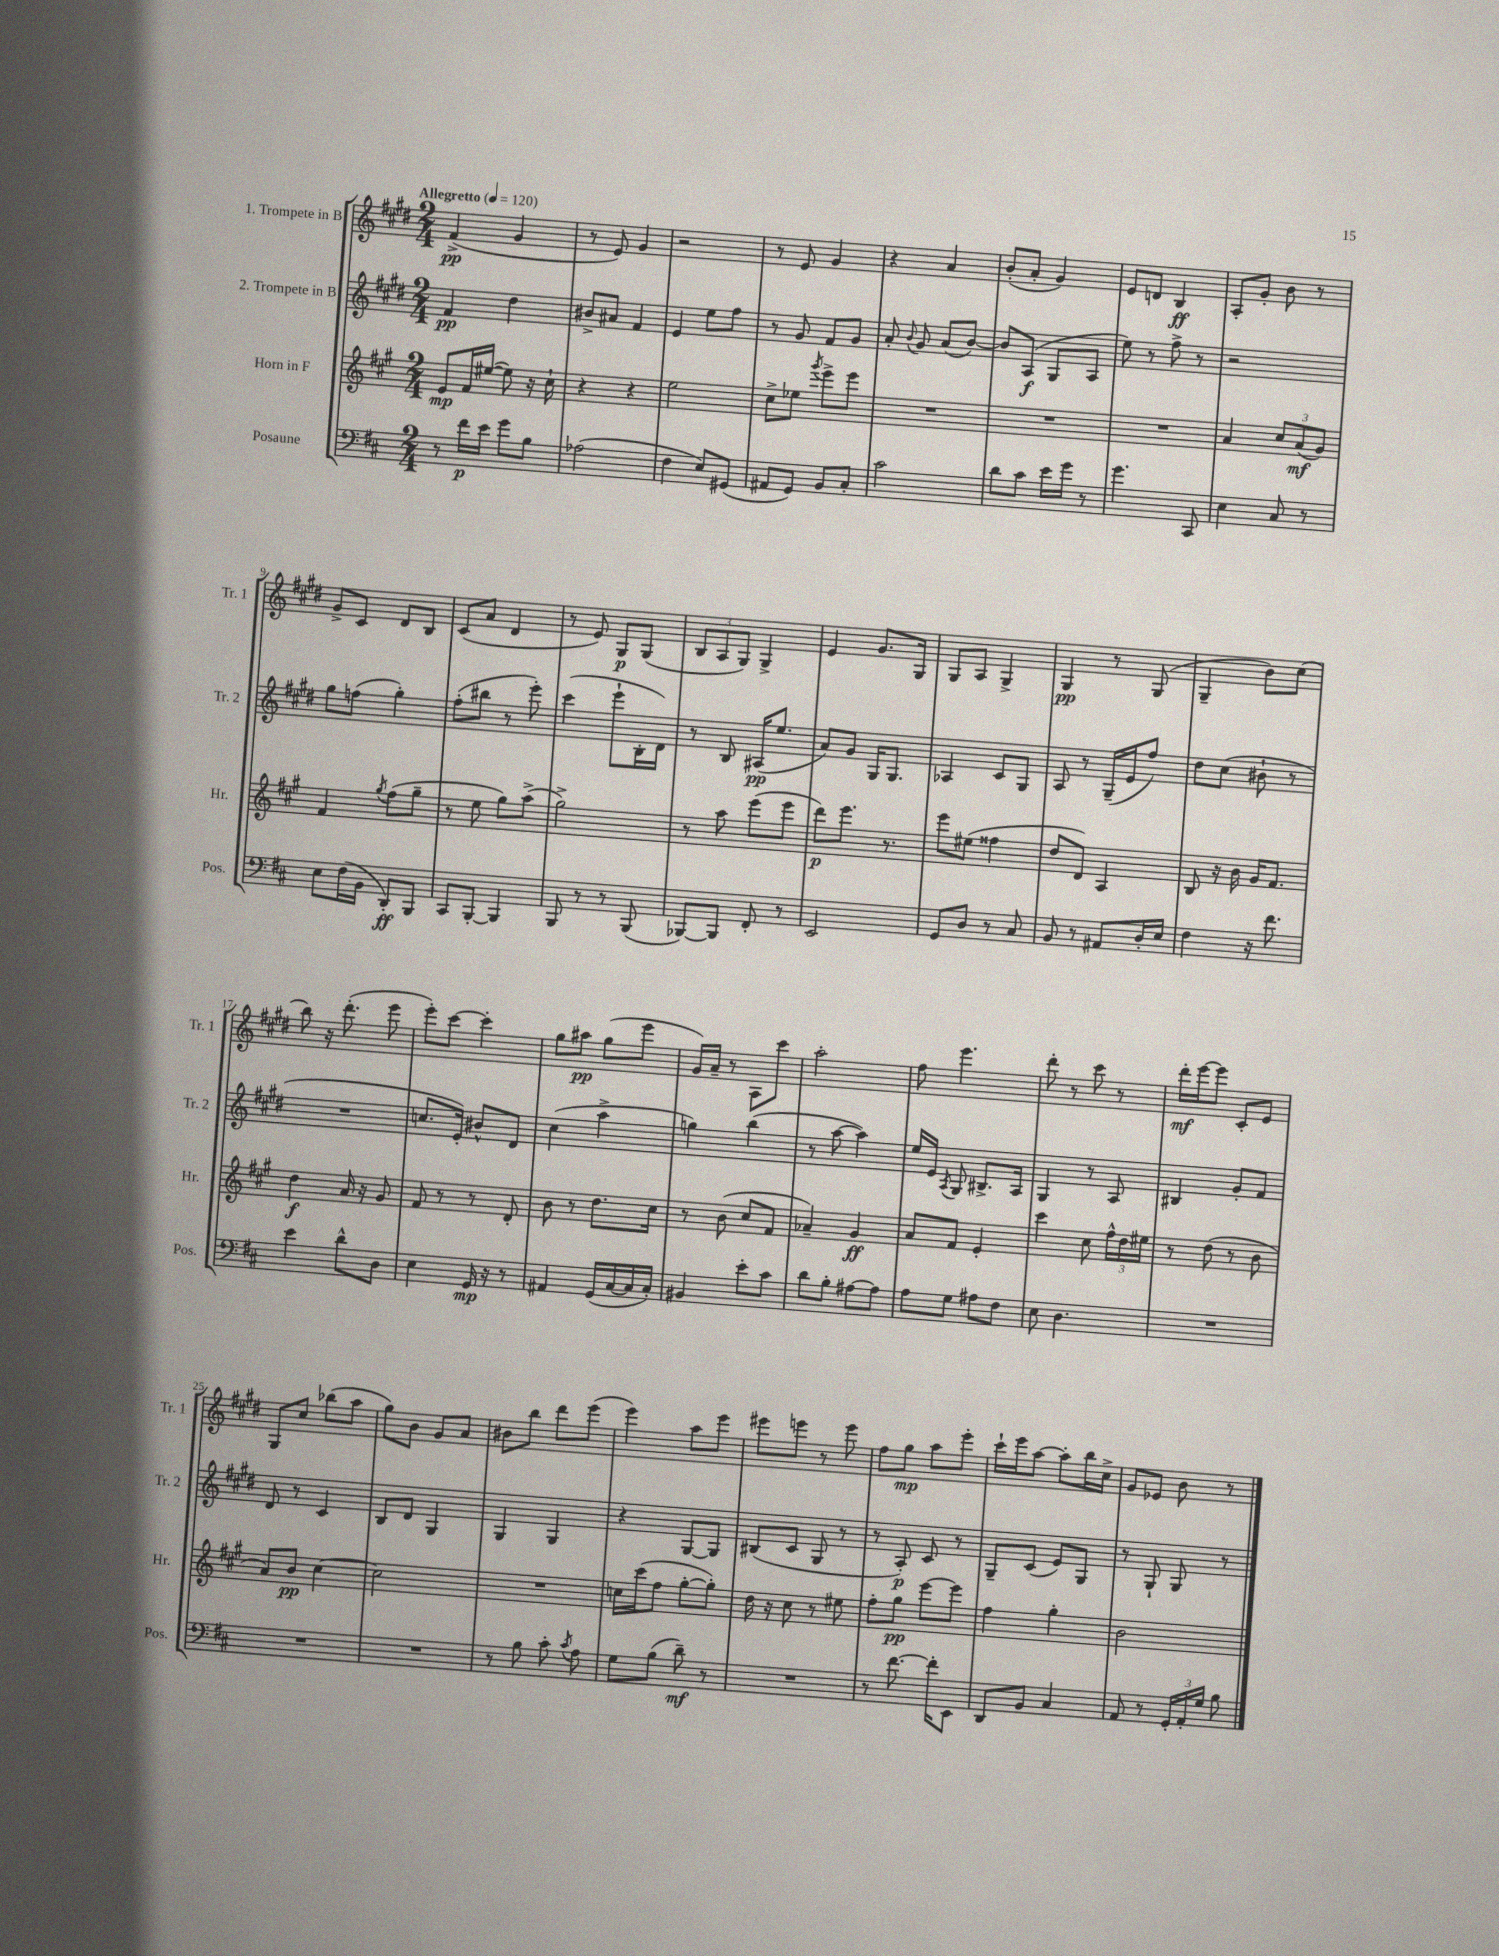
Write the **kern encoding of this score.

**kern	**dynam	**kern	**dynam	**kern	**dynam	**kern	**dynam
*part4	*part4	*part3	*part3	*part2	*part2	*part1	*part1
*staff4	*staff4	*staff3	*staff3	*staff2	*staff2	*staff1	*staff1
*I"Posaune	*	*I"Horn in F	*	*I"2. Trompete in B	*	*I"1. Trompete in B	*
*I'Pos.	*	*I'Hr.	*	*I'Tr. 2	*	*I'Tr. 1	*
*clefF4	*	*clefG2	*	*clefG2	*	*clefG2	*
*k[f#c#]	*	*k[f#c#g#]	*	*k[f#c#g#d#]	*	*k[f#c#g#d#]	*
*M2/4	*	*M2/4	*	*M2/4	*	*M2/4	*
*MM120	*	*MM120	*	*MM120	*	*MM120	*
=1	=1	=1	=1	=1	=1	=1	=1
!	!	!	!	!	!	!LO:TX:a:B:t=Allegretto	!
8r	.	8e/L	mp	4f#/	pp	(4f#^/	pp
16f#\LL	p	16f#/L	.	.	.	.	.
16e\JJ	.	([16ee#X/JJ	.	.	.	.	.
8g\L	.	8ee#\])	.	4dd#\	.	4g#/	.
8B\J	.	16r	.	.	.	.	.
.	.	16cc#`\	.	.	.	.	.
=2	=2	=2	=2	=2	=2	=2	=2
(2A-X\	.	4r	.	8b#X^/L	.	8r	.
.	.	.	.	8a#X/J	.	8e/)	.
.	.	4r	.	4f#/	.	4g#/	.
=3	=3	=3	=3	=3	=3	=3	=3
4F#\	.	2ee\	.	4e/	.	2r	.
8E/L)	.	.	.	8ee\L	.	.	.
(8GG#X/J	.	.	.	8ff#\J	.	.	.
=4	=4	=4	=4	=4	=4	=4	=4
8AA#X/L	.	8cc#^\L	.	8r	.	8r	.
8GG/J)	.	8ee-X\J	.	8g#/	.	8e/	.
.	.	8qggg#/	.	.	.	.	.
8BB/L	.	8eee^\L	.	8f#/L	.	4g#/	.
8C#'/J	.	8eee\J	.	8g#/J	.	.	.
=5	=5	=5	=5	=5	=5	=5	=5
2c#\	.	2r	.	8a'/	.	4r	.
.	.	.	.	8qqb/	.	.	.
.	.	.	.	8g#/	.	.	.
.	.	.	.	(8a/L	.	4a/	.
.	.	.	.	[8b/J)	.	.	.
=6	=6	=6	=6	=6	=6	=6	=6
8d\L	.	2r	.	8b/L]	.	(8b'/L	.
8c#\J	.	.	.	(8A/J	f	8a'/J	.
16e\LL	.	.	.	8G#/L	.	4g#/)	.
16g\JJ	.	.	.	.	.	.	.
8r	.	.	.	8A/J	.	.	.
=7	=7	=7	=7	=7	=7	=7	=7
4.g\	.	2r	.	8ee\)	.	8e/L	.
.	.	.	.	8r	.	8dn/J	.
.	.	.	.	8ff#^\	.	4B/	ff
8CC#/	.	.	.	8r	.	.	.
=8	=8	=8	=8	=8	=8	=8	=8
4E\	.	4a/	.	2r	.	8A'/L	.
.	.	.	.	.	.	8g#'/J	.
8C#/	.	12cc#/L	.	.	.	8b\	.
.	.	(12a/	mf	.	.	.	.
8r	.	.	.	.	.	8r	.
.	.	12g#/J)	.	.	.	.	.
!!LO:LB:g=z
=9	=9	=9	=9	=9	=9	=9	=9
8E\L	.	4f#/	.	8gg#\L	.	8g#^/L	.
(16F#\L	.	.	.	(8ffn\J	.	8c#/J	.
16BB\JJ	.	.	.	.	.	.	.
.	.	8qgg#/	.	.	.	.	.
8DD'/L)	ff	(8ff#\L	.	4gg#'\)	.	8d#/L	.
8BBB/J	.	8gg#~\J	.	.	.	8B/J	.
=10	=10	=10	=10	=10	=10	=10	=10
8CC#/L	.	8r	.	(8ff#'\L	.	(8c#/L	.
[8BBB'/J	.	8ee\	.	8bb#X\J	.	8a/J	.
4BBB/]	.	8gg#\L)	.	8r	.	4d#/	.
.	.	(8aa^\J	.	8eee'\)	.	.	.
=11	=11	=11	=11	=11	=11	=11	=11
8BBB/	.	2gg#^\)	.	(4ccc#\	.	8r	.
8r	.	.	.	.	.	8e/)	.
8r	.	.	.	8eee`\L	.	8G#/L	p
(8BBB/	.	.	.	16B'\L	.	(8G#/J	.
.	.	.	.	16d#\JJ)	.	.	.
=12	=12	=12	=12	=12	=12	=12	=12
[8BBB-X/L)	.	8r	.	8r	.	12B/L	.
.	.	.	.	.	.	12A/	.
8BBB-/J]	.	8aa\	.	8B/	.	.	.
.	.	.	.	.	.	12G#/J)	.
8FF#'/	.	(8eee\L	.	(16A#X/KL	pp	4G#^/	.
.	.	.	.	8.ee/J	.	.	.
8r	.	8eee\J	.	.	.	.	.
=13	=13	=13	=13	=13	=13	=13	=13
2EE/	.	8ddd\L)	p	8a/L)	.	4e/	.
.	.	8.eee\J	.	8g#/J	.	.	.
.	.	.	.	16G#/KL	.	8.g#/L	.
.	.	8.r	.	8.G#/J	.	.	.
.	.	.	.	.	.	16G#/Jk	.
=14	=14	=14	=14	=14	=14	=14	=14
8GG/L	.	8eee\L	.	4A-X/	.	8G#/L	.
8D/J	.	(8ee#X\J	.	.	.	8A/J	.
8r	.	4ff##X\	.	8c#/L	.	4G#^/	.
8C#/	.	.	.	8G#/J	.	.	.
=15	=15	=15	=15	=15	=15	=15	=15
8BB/	.	8dd/L	.	8A/	.	4G#/	pp
8r	.	8d/J)	.	8r	.	.	.
8AA#X/L	.	4A/	.	(16G#~/LL	.	8r	.
.	.	.	.	16e/J	.	.	.
16D'/L	.	.	.	8ff#/J)	.	(8G#/	.
16E/JJ	.	.	.	.	.	.	.
=16	=16	=16	=16	=16	=16	=16	=16
4F#\	.	8B/	.	8dd#\L	.	4G#~/	.
.	.	16r	.	(8cc#\J	.	.	.
.	.	16b\	.	.	.	.	.
16r	.	16g#/KL	.	8b#X`\	.	8b\L)	.
8.f#\	.	8.f#/J	.	.	.	.	.
.	.	.	.	8r	.	(8cc#\J	.
!!LO:LB:g=z
=17	=17	=17	=17	=17	=17	=17	=17
4e\	.	4dd\	f	2r	.	8bb\)	.
.	.	.	.	.	.	16r	.
.	.	.	.	.	.	(8.ddd#'\	.
8d^^\L	.	16a/	.	.	.	.	.
.	.	16r	.	.	.	.	.
8D\J	.	8g#/	.	.	.	8eee\	.
=18	=18	=18	=18	=18	=18	=18	=18
4E\	.	8f#/	.	8.ccn/L	.	8eee'\L)	.
.	.	8r	.	.	.	[8ccc#\J	.
.	.	.	.	16e'/Jk)	.	.	.
16GG/	mp	8r	.	8b#X^^/L	.	4ccc#'\]	.
16r	.	.	.	.	.	.	.
8r	.	8d'/	.	8d#/J	.	.	.
=19	=19	=19	=19	=19	=19	=19	=19
4AA#X/	.	8b\	.	(4cc#\	.	8gg#\L	.
.	.	8r	.	.	.	8aa#X\J	pp
(16GG/LL	.	8.dd\L	.	4aa^\	.	(8gg#\L	.
[16C#/	.	.	.	.	.	.	.
16C#/]	.	.	.	.	.	8eee\J	.
16C#'/JJ)	.	16cc#\Jk	.	.	.	.	.
=20	=20	=20	=20	=20	=20	=20	=20
4BB#X/	.	8r	.	4ggn\)	.	16g#/LL)	.
.	.	.	.	.	.	16a~/JJ	.
.	.	(8b\	.	.	.	8r	.
8e'\L	.	8cc#/L	.	(4bb\	.	8A\L	.
8c#\J	.	8f#/J	.	.	.	8ccc#\J	.
=21	=21	=21	=21	=21	=21	=21	=21
8d\L	.	4a-X~/)	.	8r	.	2aa'\	.
8B'\J	.	.	.	[8aa\	.	.	.
[8A#X\L	.	4g#/	ff	4aa\])	.	.	.
8A#\J]	.	.	.	.	.	.	.
=22	=22	=22	=22	=22	=22	=22	=22
8A\L	.	8a/L	.	16ee/LL	.	8ff#\	.
.	.	.	.	16e/JJ	.	.	.
.	.	.	.	8qA/	.	.	.
8G\J	.	8f#/J	.	8G#/	.	4.eee\	.
8A#X\L	.	4e'/	.	8.B#X^/L	.	.	.
8F#\J	.	.	.	.	.	.	.
.	.	.	.	16A/Jk	.	.	.
=23	=23	=23	=23	=23	=23	=23	=23
8E\	.	4ccc#\	.	4G#/	.	8ddd#'\	.
4.D\	.	.	.	.	.	8r	.
.	.	8cc#\	.	8r	.	8ccc#\	.
.	.	24ff#^^\LL	.	8A/	.	8r	.
.	.	24dd\	.	.	.	.	.
.	.	24ee#X\JJ	.	.	.	.	.
=24	=24	=24	=24	=24	=24	=24	=24
2r	.	8r	.	4B#X/	.	16ddd#'\LL	mf
.	.	.	.	.	.	[16eee\J	.
.	.	(8dd\	.	.	.	8eee\J]	.
.	.	8r	.	8g#'/L	.	8c#'/L	.
.	.	8b\	.	8f#/J	.	8e/J	.
!!LO:LB:g=z
=25	=25	=25	=25	=25	=25	=25	=25
2r	.	8a/L)	.	8d#/	.	8G#/L	.
.	.	8b/J	pp	8r	.	8cc#/J	.
.	.	[4cc#\	.	4c#/	.	(8bb-X\L	.
.	.	.	.	.	.	8aa\J	.
=26	=26	=26	=26	=26	=26	=26	=26
2r	.	2cc#\]	.	8B/L	.	8gg#\L)	.
.	.	.	.	8d#/J	.	8b\J	.
.	.	.	.	4G#/	.	8g#/L	.
.	.	.	.	.	.	8a/J	.
=27	=27	=27	=27	=27	=27	=27	=27
8r	.	2r	.	4G#/	.	8b#X\L	.
8B\	.	.	.	.	.	8bb\J	.
8c#'\	.	.	.	4G#/	.	8ddd#\L	.
8qc#/	.	.	.	.	.	.	.
8A\	.	.	.	.	.	(8eee\J	.
=28	=28	=28	=28	=28	=28	=28	=28
8G\L	.	16ccn\LL	.	4r	.	4eee\)	.
.	.	(16ccc#\J	.	.	.	.	.
(8B\J	.	8ff#\J	.	.	.	.	.
8d~\)	mf	[8gg#'\L	.	[8G#/L	.	8aa\L	.
8r	.	8gg#'\J])	.	8G#/J]	.	8eee\J	.
=29	=29	=29	=29	=29	=29	=29	=29
2r	.	16dd\	.	(8B#X/L	.	8eee#X\L	.
.	.	16r	.	.	.	.	.
.	.	8cc#\	.	8c#/J	.	8eeen\J	.
.	.	8r	.	8G#/	.	8r	.
.	.	8ee#X\	.	8r	.	8eee\	.
=30	=30	=30	=30	=30	=30	=30	=30
8r	.	8ff#'\L	.	8r	.	8ff#\L	.
[8.f#\	.	8gg#\J	pp	8A'/)	p	8gg#\J	mp
.	.	[8eee\L	.	8c#/	.	8aa\L	.
16f#'\KL]	.	.	.	.	.	.	.
8EE\J	.	8eee\J]	.	8r	.	8eee'\J	.
=31	=31	=31	=31	=31	=31	=31	=31
8DD/L	.	4ff#\	.	8G#~/L	.	16ccc#`\LL	.
.	.	.	.	.	.	16eee\J	.
8BB/J	.	.	.	(8c#/J	.	[8aa\J	.
4C#/	.	4gg#'\	.	8e/L)	.	8aa'\L]	.
.	.	.	.	8G#/J	.	16bb\L	.
.	.	.	.	.	.	16cc#^\JJ	.
=32	=32	=32	=32	=32	=32	=32	=32
8AA/	.	2b\	.	8r	.	8g#/L	.
8r	.	.	.	8G#`/	.	8e-X/J	.
24GG'/LL	.	.	.	8G#/	.	8b\	.
24AA'/	.	.	.	.	.	.	.
24G/JJ	.	.	.	.	.	.	.
8B\	.	.	.	8r	.	8r	.
==	==	==	==	==	==	==	==
*-	*-	*-	*-	*-	*-	*-	*-
